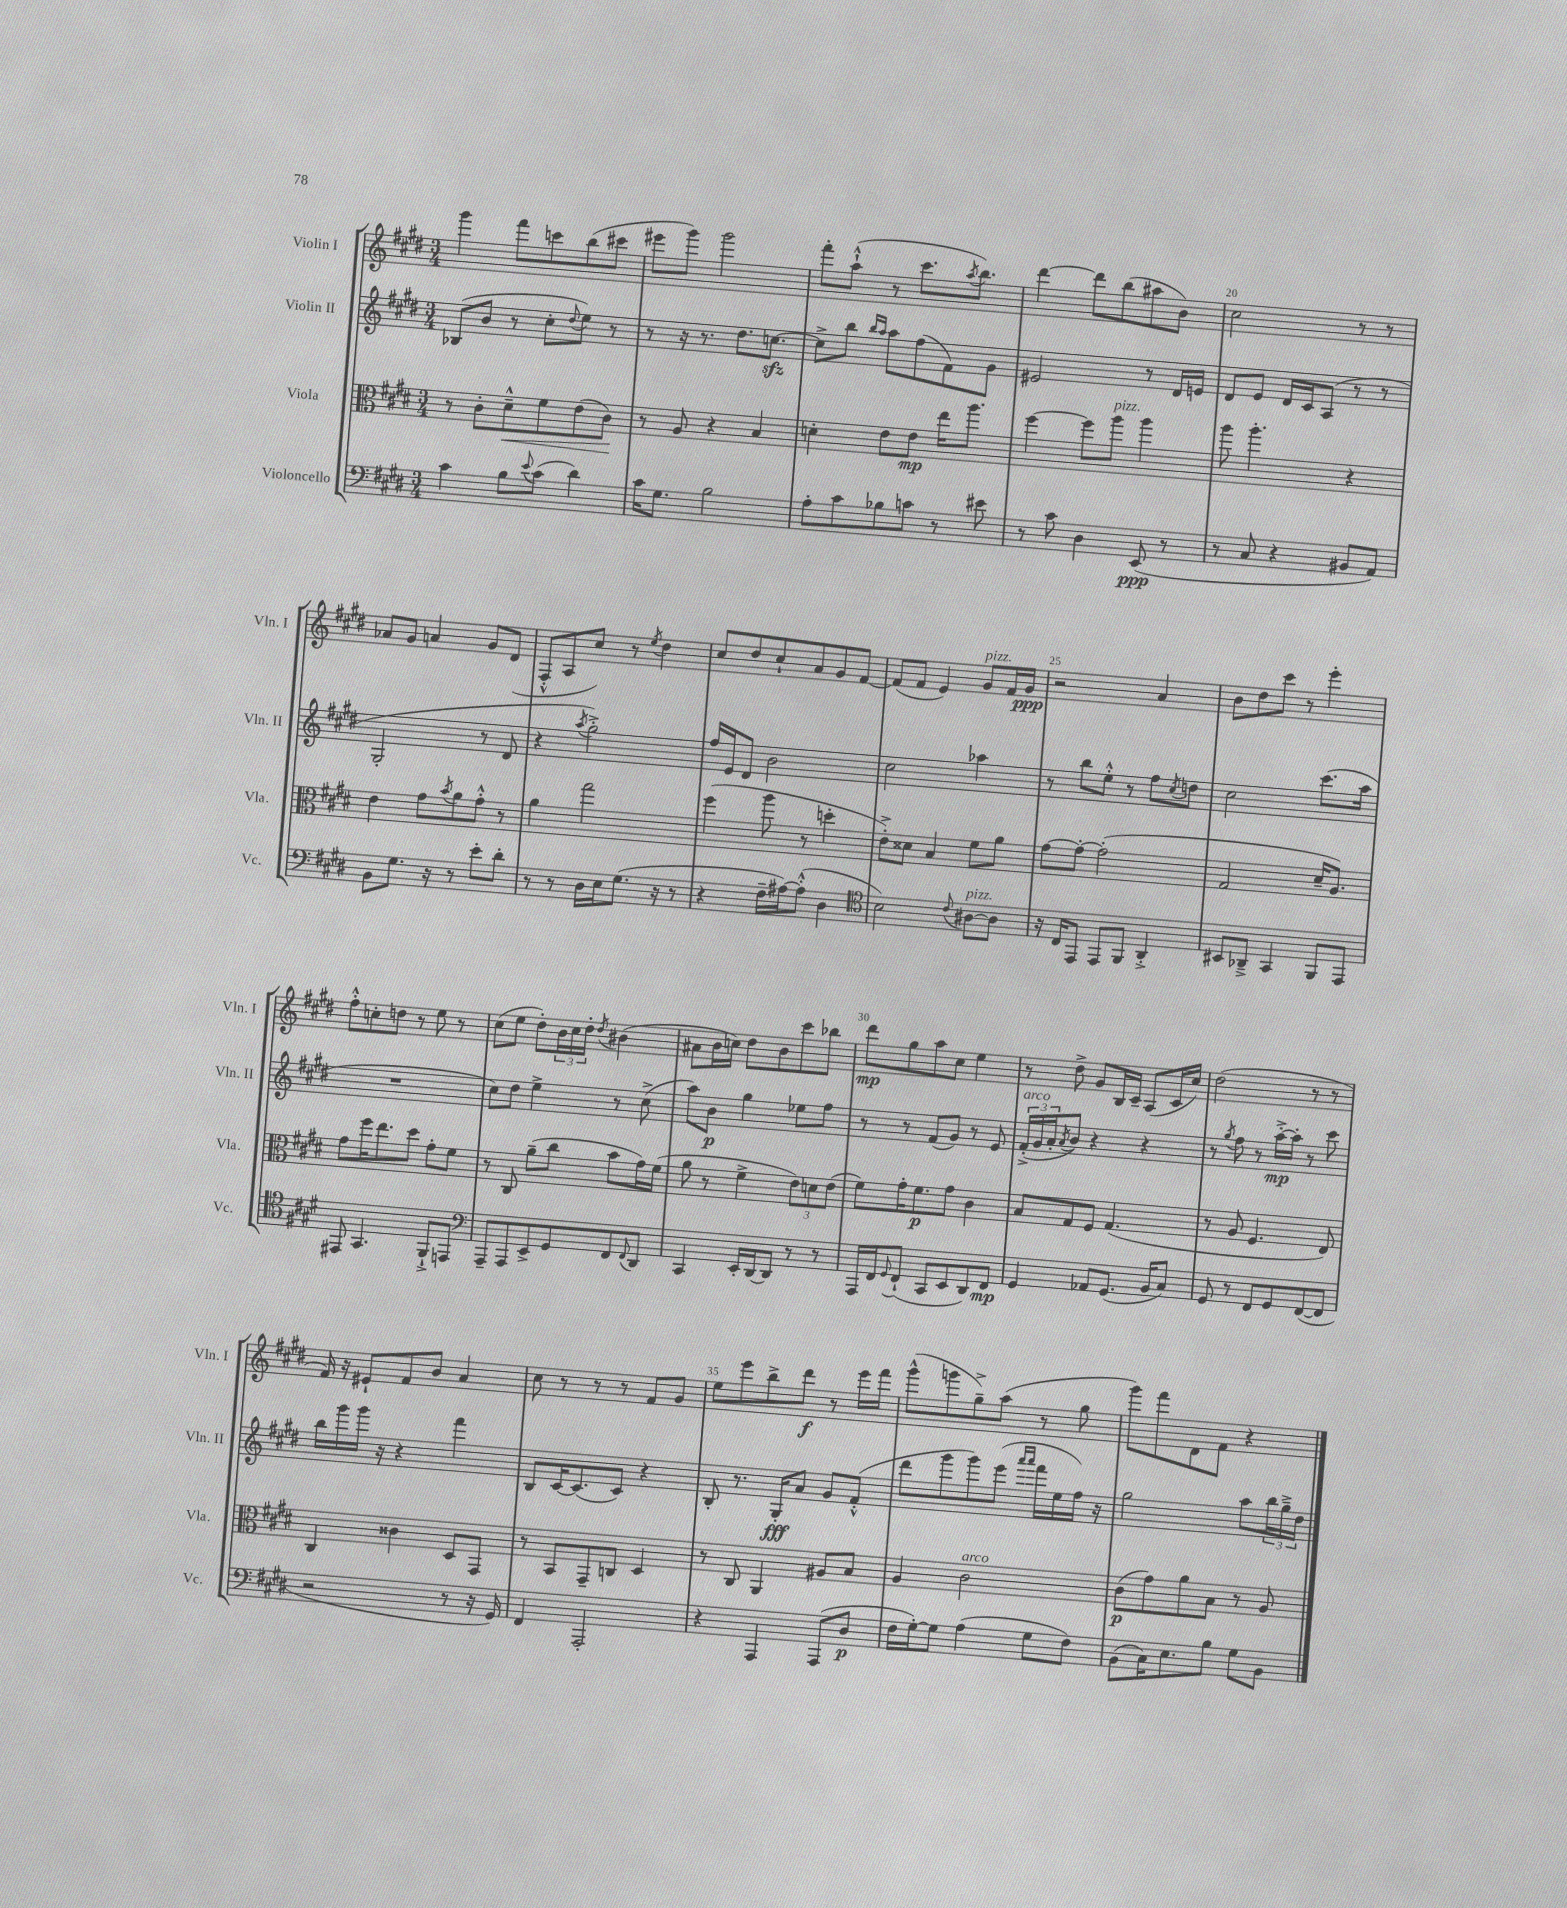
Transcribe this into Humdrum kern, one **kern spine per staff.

**kern	**kern	**kern	**kern
*staff4	*staff3	*staff2	*staff1
*clefF4	*clefC3	*clefG2	*clefG2
*k[f#c#g#d#]	*k[f#c#g#d#]	*k[f#c#g#d#]	*k[f#c#g#d#]
*M3/4	*M3/4	*M3/4	*M3/4
4c#	8r	(8B-	4ggg#
.	8c#'	8b	.
8B	8d#~^^	8r	8fff#
8qqe	.	.	.
(8c#	8f#	8cc#'	8ccc
.	.	8qqdd#	.
4d#)	(8e	8ee)	(8bb
.	8c#)	8r	8ccc#
=	=	=	=
16c#	8r	8r	8eee#
8.G#	.	.	.
.	8A	16r	8ggg#)
.	.	8.r	.
2B	4r	.	2ggg#
.	.	8.dd#	.
.	4B	.	.
.	.	[8.cc	.
=	=	=	=
8A'	4d'	8cc^]	8fff#'
8c#	.	8bb	(8aa`^^
.	.	16qqbb	.
.	.	16qqaa	.
8B-	8e	8aa	8r
8c	8e	(8ff#	8.ccc#
8r	16ee	8f#)	.
.	.	.	8qaa
.	8.aa	.	8.bb)
8e#	.	8g#	.
=	=	=	=
8r	[4ff#	2e#	[4ddd#
8c#	.	.	.
4D#	8ff#]	.	8ddd#]
.	8aa	.	(8bb
(8EE	4aa	8r	8aa#
8r	.	16d#	8b)
.	.	16e	.
=	=	=	=
8r	8aa	8d#	2cc#
8C#	4.aa'	8e	.
4r	.	16d#	.
.	.	16c#	.
.	.	(8A	.
8BB#	4r	8r	8r
8AA)	.	8r	8r
=	=	=	=
8BB	4e	2G#'	8a-
8.G#	.	.	8g#
.	8g#	.	4a
16r	.	.	.
.	8qb	.	.
8r	8a	.	.
8e'	8g#'^^	8r	8g#
8d#'	8r	8d#	(8d#
=	=	=	=
8r	4a	4r	8F#'^^
8r	.	.	8A
.	.	8qaa	.
16D#	2gg#	2gg#'^)	8cc#)
16E	.	.	.
(8.G#	.	.	8r
.	.	.	8qee
.	.	.	4dd#
16r	.	.	.
8r	.	.	.
=	=	=	=
4r	(4ff#	16ff#	8cc#
.	.	16e	.
.	.	8d#	8dd#
16F#~	8aa	2b	8cc#`
[16A#)	.	.	.
(8A#'^^]	8r	.	8a
4D#	4dd'	.	8g#
.	.	.	[8f#
=	=	=	=
*clefC4	*	*	*
2B)	8e'^)	2cc#	(8f#]
.	8d##	.	8f#
.	4B	.	4e)
8qqc#	.	.	.
[8A#	8f#	4aa-	8g#
8A#]	8a	.	16f#
.	.	.	16g#
=	=	=	=
16r	[8g#	8r	2r
16C#	.	.	.
8EE	8g#'_	8bb	.
8EE	(2g#']	8ee'^^	.
8FF#	.	8r	.
4AA'^	.	8ff#	4a
.	.	8qcc#	.
.	.	8dd	.
=	=	=	=
8BB#	2G#	2cc#	8b
8AA-~^	.	.	8dd#
4GG#	.	.	8ccc#
.	.	.	8r
8FF#	16d#~	(8.ccc#	4eee'
.	8.A)	.	.
8EE	.	.	.
.	.	16aa	.
=	=	=	=
8EE#	8g#	2.r	8ff#'^^
4.GG#	16ff#	.	8cc'
.	8.ee	.	.
.	.	.	8dd
.	8dd#	.	8r
8FF#`^	8g#'	.	8ee
8EE	8f#	.	8r
=	=	=	=
*clefF4	*	*	*
8AAA~	8r	8cc#)	(8cc#
8AAA	8C#	8dd#	8ee
8EE^	(8a~	4ee^	8dd#')
8GG#	8cc#	.	24b
.	.	.	24cc#
.	.	.	24dd#'
.	.	.	8qdd#
8FF#	8b	8r	(4b#
8qqFF#	.	.	.
8DD#	16g#)	(8cc#^	.
.	(16f#	.	.
=	=	=	=
4CC#	8a	8aa)	8a#
.	8r	8b	16b
.	.	.	16cc)
16EE'	4f#^	4gg#	8dd#
[16DD#	.	.	.
8DD#]	.	.	8b
8r	12e)	8ee-	8ccc#
.	12d	.	.
8r	.	8ff#	8bb-
.	(12e	.	.
=	=	=	=
16AAA	8f#)	8r	8ddd#
16FF#	.	.	.
8qqGG#	.	.	.
(8FF#`	16g#'	8r	8gg#
.	8.f#	.	.
8CC#	.	(8f#	8aa
8EE	8g#	8g#)	8cc#
8DD#)	4c#	8r	4ee
8FF#	.	8e	.
=	=	=	=
4GG#	8B	(24f#'^	8r
.	.	24g#	.
.	.	24a'	.
.	.	8qa	.
.	8G#	8b)	8dd#^
8AA-	8F#	4r	8g#
(8.GG#	(4.G#	.	16B
.	.	.	16c#~
.	.	4r	(8A
16BB	.	.	.
8C#)	.	.	16c#
.	.	.	16cc#)
=	=	=	=
8GG#	8r	8r	(2dd#
.	.	8qgg#	.
8r	8A	8ff#	.
8FF#	4.F#	8r	.
8GG#	.	[16aa'^	.
.	.	16aa']	.
([8FF#	.	8r	8r
8FF#]	8E)	8ccc#	8r
=	=	=	=
2r	4C#	16bb	16f#)
.	.	16ggg#	16r
.	.	16ggg#	8e#`
.	.	16r	.
.	4c##	4r	8f#
.	.	.	8b
8r	8D#	4fff#	4a
16r	8GG#	.	.
16GG#)	.	.	.
=	=	=	=
4FF#	8r	8B	8cc#
.	8BB	[16c#	8r
.	.	(8.c#]	.
2AAA'	8GG#~	.	8r
.	8C	8c#)	8r
.	4D#	4r	8f#
.	.	.	8g#
=	=	=	=
4r	8r	8B'	8ee
.	8C#	8.r	8eee
4AAA	4AA	.	8bb^
.	.	16G#'	.
.	.	8a	8ddd#
(8AAA	8A#	8g#	8r
8D#	8B	(8f#'^^	16eee
.	.	.	16fff#
=	=	=	=
16F#	4A	8ddd#	(8ggg#^^
[16G#')	.	.	.
8G#]	.	8ggg#	8ggg
(4A	2c#	8ggg#)	8gg#~^)
.	.	(8eee	(8aa
.	.	16qqaaa	.
.	.	16qqaaa	.
8G#	.	16fff#	8r
.	.	16ee	.
8F#)	.	16ff#)	8gg#
.	.	16r	.
=	=	=	=
(8BB	(8c#	2gg#	8ggg#)
16C#)	8g#)	.	8fff#
8.E	.	.	.
.	8a	.	8d#
8B	8B	.	8f#
8G#	8r	8aa	4r
8BB	8A	24bb	.
.	.	24gg#~^	.
.	.	24dd#	.
==	==	==	==
*-	*-	*-	*-
